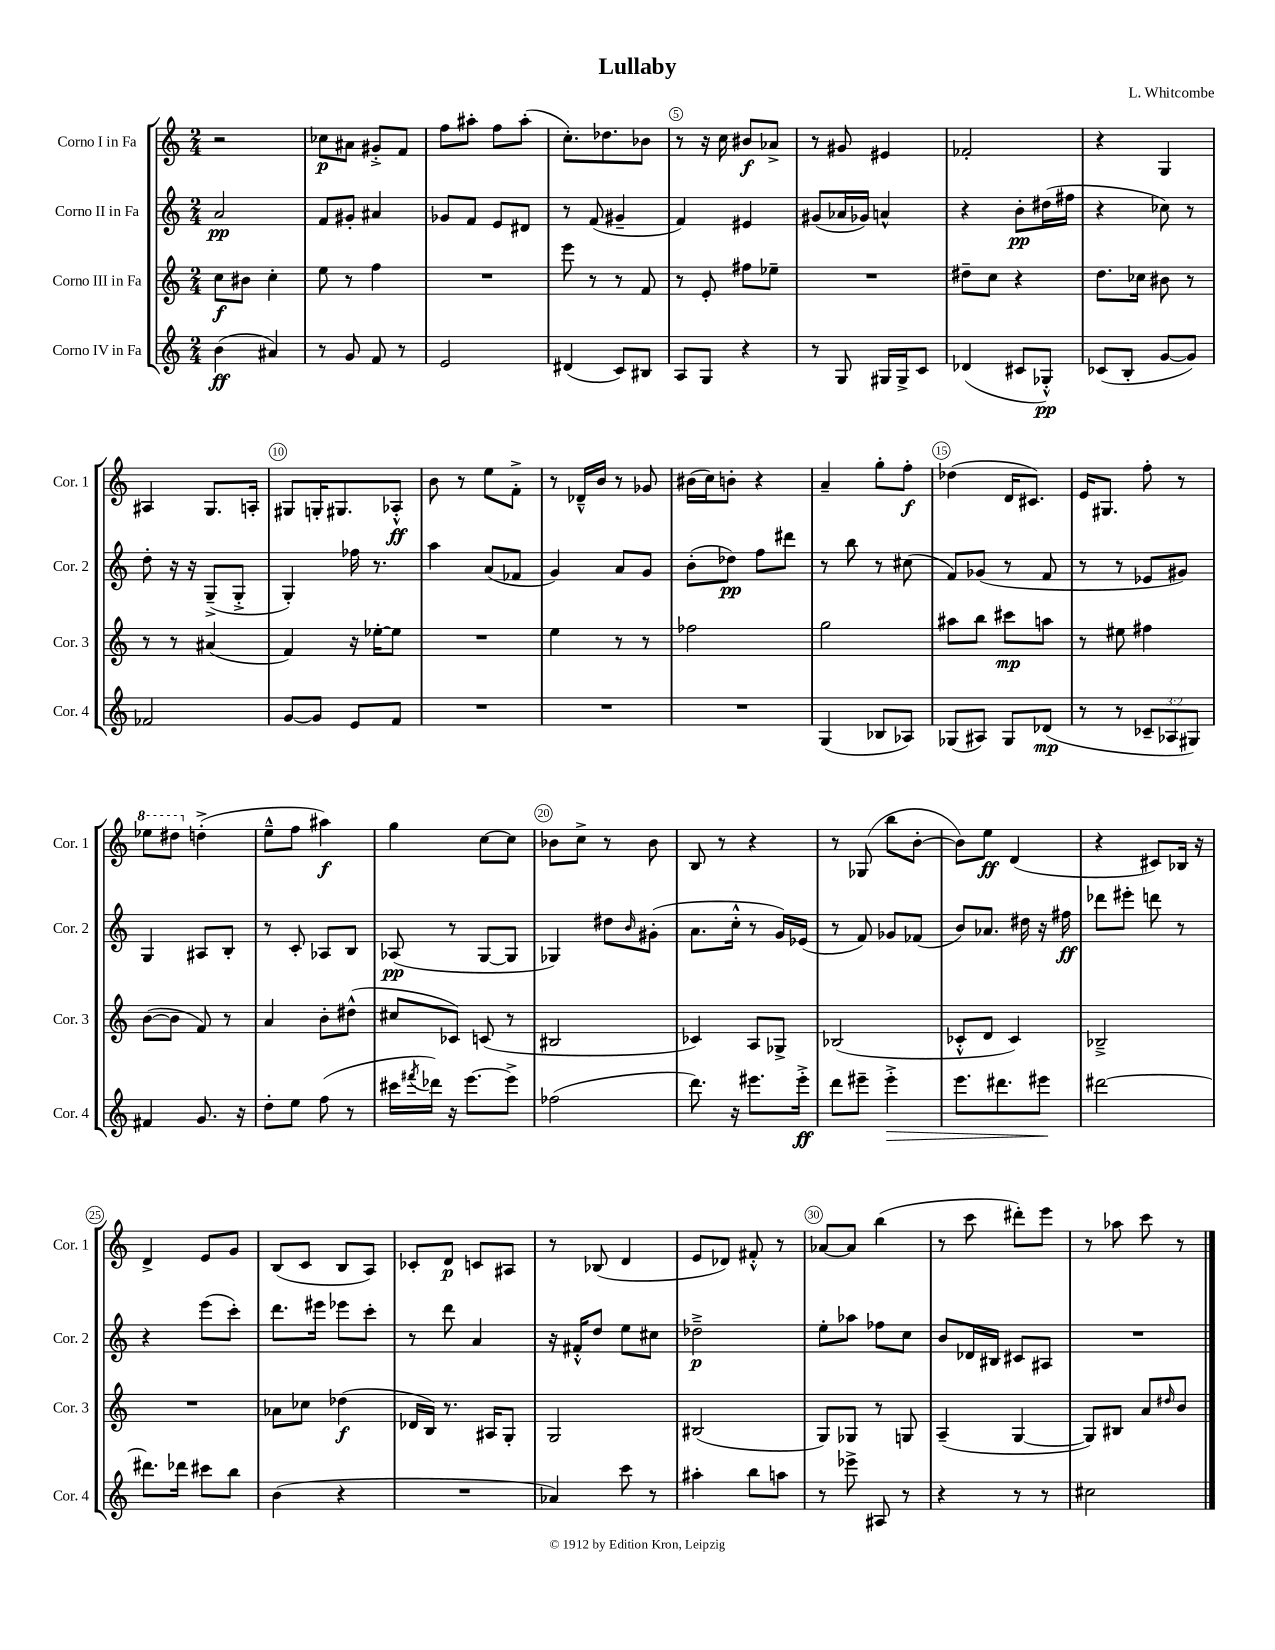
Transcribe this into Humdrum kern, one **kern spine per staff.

**kern	**kern	**kern	**kern
*staff4	*staff3	*staff2	*staff1
*clefG2	*clefG2	*clefG2	*clefG2
*k[]	*k[]	*k[]	*k[]
*M2/4	*M2/4	*M2/4	*M2/4
(4b\	8cc\L	2a/	2r
.	8b#\J	.	.
4a#/)	4cc'\	.	.
=	=	=	=
8r	8ee\	8f/L	8cc-\L
8g/	8r	8g#'/J	8a#\J
8f/	4ff\	4a#/	8g#'^/L
8r	.	.	8f/J
=	=	=	=
2e/	2r	8g-/L	8ff\L
.	.	8f/J	8aa#'\J
.	.	8e/L	8ff\L
.	.	8d#/J	(8aa#'\J
=	=	=	=
(4d#/	8eee\	8r	8.cc'\L)
.	8r	(8f/	.
.	.	.	8.dd-\
8c/L)	8r	4g#~/	.
8B#/J	8f/	.	8b-\J
=	=	=	=
8A/L	8r	4f/)	8r
8G/J	8e'/	.	16r
.	.	.	16cc\
4r	8ff#\L	4e#/	8b#/L
.	8ee-~\J	.	8a-^/J
=	=	=	=
8r	2r	(8g#/L	8r
8G/	.	16a-/L	8g#/
.	.	16g-/JJ)	.
16G#/LL	.	4a^^/	4e#/
16G#^/J	.	.	.
8c/J	.	.	.
=	=	=	=
(4d-/	8dd#~\L	4r	2f-'/
.	8cc\J	.	.
8c#/L	4r	8b'\L	.
8G-'^^/J)	.	(16dd#\L	.
.	.	16ff#\JJ	.
=	=	=	=
(8c-/L	8.dd\L	4r	4r
8B'/J	.	.	.
.	16cc-\Jk	.	.
[8g/L	8b#\	8cc-\)	4G/
8g/]J)	8r	8r	.
=	=	=	=
2f-/	8r	8dd'\	4A#/
.	8r	16r	.
.	.	16r	.
.	(4a#/	(8G~^/L	8.G/L
.	.	8G'^/J	.
.	.	.	16A'/Jk
=	=	=	=
[8g/L	4f/)	4G'/)	8G#/L
8g/]J	.	.	16G'/K
.	.	.	8.G#/
8e/L	16r	16ff-\	.
.	[16ee-'\LK	8.r	.
8f/J	8ee-\]J	.	8A-'^^/J
=	=	=	=
2r	2r	4aa\	8b\
.	.	.	8r
.	.	(8a/L	8ee\L
.	.	8f-/J	8f'^\J
=	=	=	=
2r	4ee\	4g/)	8r
.	.	.	16d-~^^/LL
.	.	.	16b/JJ
.	8r	8a/L	8r
.	8r	8g/J	8g-/
=	=	=	=
2r	2ff-\	(8b'\L	(16b#\LL
.	.	.	16cc\J)
.	.	8dd-\J)	8b'\J
.	.	8ff\L	4r
.	.	8ddd#\J	.
=	=	=	=
(4G/	2gg\	8r	4a~/
.	.	8bb\	.
8B-/L	.	8r	8gg'\L
8A-/J)	.	(8cc#\	8ff'\J
=	=	=	=
(8G-/L	8aa#\L	8f/L)	(4dd-\
8A#/J)	8bb\J	(8g-/J	.
8G-/L	8ccc#\L	8r	16d/LK
.	.	.	8.c#/J)
(8d-/J	8aa\J	8f/	.
=	=	=	=
8r	8r	8r	16e/LK
.	.	.	8.G#/J
8r	8ee#\	8r	.
12c-~/L	4ff#\	8e-/L	8ff'\
12A-/	.	.	.
.	.	8g#/J)	8r
12G#/J)	.	.	.
=	=	=	=
4f#/	([8b\L	4G/	8eee-\L
.	8b\]J	.	8ddd#\J
8.g/	8f/)	8A#/L	(4dd'^\
.	8r	8B'/J	.
16r	.	.	.
=	=	=	=
8dd'\L	4a/	8r	8ee~^^\L
8ee\J	.	8c'/	8ff\J
(8ff\	8b'\L	8A-/L	4aa#\)
8r	(8dd#^^\J	8B/J	.
=	=	=	=
16ccc#\LL	8cc#/L	(8A-/	4gg\
8qfff#/	.	.	.
16ddd-\JJ)	.	.	.
16r	8c-/J)	8r	.
[8.eee\L	.	.	.
.	(8c/	[8G/L	[8cc\L
8eee^\]J	8r	8G/]J	8cc\]J
=	=	=	=
(2ff-\	2B#/	4G-/)	8b-\L
.	.	.	8cc^\J
.	.	8dd#\L	8r
.	.	16qqb/	.
.	.	(8g#'\J	8b-\
=	=	=	=
8.ddd\)	4c-/)	8.a\L	8B/
.	.	.	8r
16r	.	16cc'^^\Jk	.
8.eee#\L	8A/L	8r	4r
.	8G-^/J	16g/LL)	.
16eee#'^\Jk	.	(16e-/JJ	.
=	=	=	=
8ddd\L	(2B-/	8r	8r
8eee#~\J	.	8f/)	(8G-/
4eee#'^\	.	8g-/L	8bb\L
.	.	(8f-/J	[8b'\J
=	=	=	=
8.eee\L	8c-'^^/L	8b/L)	8b\]L)
.	8d/J	8.a-/J	8ee\J
8.ddd#\	.	.	.
.	4c-/)	.	(4d/
.	.	16dd#\	.
8eee#\J	.	16r	.
.	.	16ff#\	.
=	=	=	=
[2ddd#\	2B-~^/	8ddd-\L	4r
.	.	8eee#'\J	.
.	.	8ddd\	8c#/L)
.	.	8r	16B-/Jk
.	.	.	16r
=	=	=	=
8.ddd#\]L	2r	4r	4d^/
16ddd-\Jk	.	.	.
8ccc#\L	.	(8eee\L	8e/L
8bb\J	.	8ccc'\J)	8g/J
=	=	=	=
(4b\	8a-\L	8.ddd\L	(8B/L
.	8cc-\J	.	8c/J
.	.	16eee#\Jk	.
4r	(4dd-\	8eee-\L	8B/L
.	.	8ccc'\J	8A/J)
=	=	=	=
2r	16d-/LL	8r	8c-'/L
.	16B/JJ)	.	.
.	8.r	8ddd\	8d/J
.	.	4a/	8c/L
.	16A#/LK	.	.
.	8G'/J	.	8A#/J
=	=	=	=
4a-/)	2G/	16r	8r
.	.	16f#'^^/LK	.
.	.	8dd/J	(8B-/
8ccc\	.	8ee\L	4d/
8r	.	8cc#\J	.
=	=	=	=
4aa#'\	(2B#/	2dd-~^\	8e/L
.	.	.	8d-/J)
8bb\L	.	.	8f#'^^/
8aa\J	.	.	8r
=	=	=	=
8r	8G/L)	8ee'\L	[8a-/L
8eee-^\	8G-/J	8aa-\J	8a-/]J
8A#/	8r	8ff-\L	(4bb\
8r	8G/	8cc\J	.
=	=	=	=
4r	(4A~/	8b/L	8r
.	.	16d-/L	8ccc\
.	.	16B#/JJ	.
8r	[4G/	8c#/L	8ddd#'\L)
8r	.	8A#/J	8eee\J
=	=	=	=
2cc#\	8G/]L)	2r	8r
.	8B#/J	.	8aa-\
.	8a/L	.	8ccc\
.	16qqdd#/	.	.
.	8b/J	.	8r
==	==	==	==
*-	*-	*-	*-
